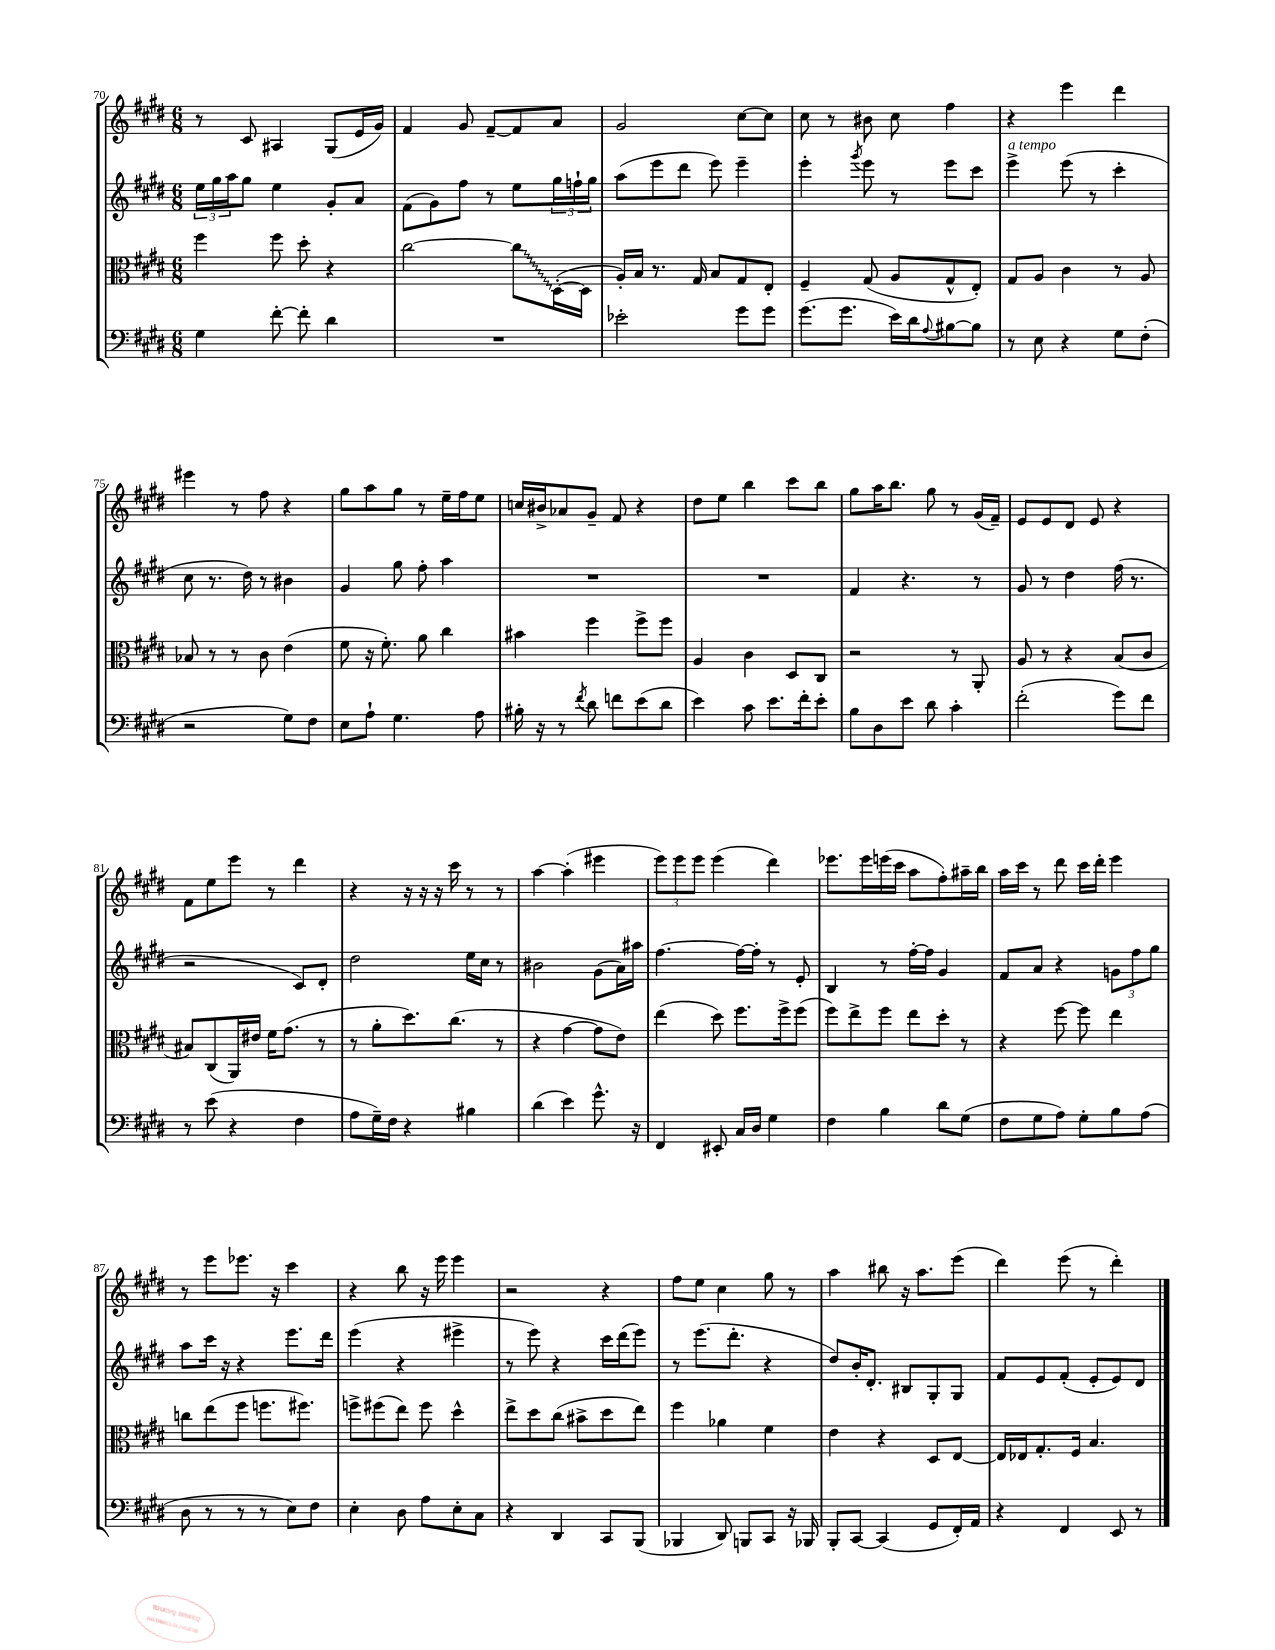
<<
\new StaffGroup <<
\new Staff = "s0" {
    \clef treble \key e \major \numericTimeSignature \time 6/8
    r8 cis'8 ais4 gis8( e'16 gis'16) |
    fis'4 gis'8 fis'8~-- fis'8 a'8 |
    gis'2 cis''8~ cis''8 |
    cis''8 r8 bis'8 cis''8 fis''4 |
    r4 e'''4 dis'''4 |
    eis'''4 r8 fis''8 r4 |
    gis''8 a''8 gis''8 r8 e''16-- fis''16 e''8 |
    c''16 bis'16-> aes'8 gis'8-- fis'8 r4 |
    dis''8 e''8 b''4 cis'''8 b''8 |
    gis''8 a''16 b''8. gis''8 r8 gis'16( fis'16--) |
    e'8 e'8 dis'8 e'8 r4 |
    fis'8 e''8 e'''8 r8 dis'''4 |
    r4 r16 r16 r16 cis'''16 r8 r8 |
    a''4~ a''4-.( eis'''4 |
    \tuplet 3/2 { e'''8) e'''8 e'''8 } e'''4( dis'''4) |
    ees'''8. ees'''16 e'''16( cis'''16 a''8 fis''8-.) ais''16-- b''16 |
    a''16 cis'''16 r8 dis'''8 cis'''16 dis'''16-. e'''4 |
    r8 e'''8 ees'''8. r16 cis'''4 |
    r4 b''8 r16 e'''16 e'''4 |
    r2 r4 |
    fis''8 e''8 cis''4 gis''8 r8 |
    a''4 bis''8 r16 a''8. e'''8( |
    dis'''4) e'''8( r8 dis'''4-.) \bar "|." |
}
\new Staff = "s1" {
    \clef treble \key e \major \numericTimeSignature \time 6/8
    \tuplet 3/2 { e''16 gis''16 a''16 } gis''8 e''4 gis'8-. a'8 |
    fis'8( gis'8) fis''8 r8 e''8 \tuplet 3/2 { gis''16 f''16-! gis''16 } |
    a''8( e'''8 dis'''8 e'''8) e'''4-- |
    e'''4-. \acciaccatura { gis'''8 } e'''8 r8 e'''8 cis'''8 |
    e'''4->^\markup { \italic "a tempo" } e'''8( r8 cis'''4-. |
    cis''8 r8. dis''16) r8 bis'4 |
    gis'4 gis''8 fis''8-. a''4 |
    R2. |
    R2. |
    fis'4 r4. r8 |
    gis'8 r8 dis''4 fis''16( r8. |
    r2 cis'8) dis'8-. |
    dis''2 e''16 cis''16 r8 |
    bis'2 gis'8( a'16) ais''16 |
    fis''4.~ fis''16~ fis''16-. r8 e'8-. |
    b4 r8 fis''16~-. fis''16 gis'4 |
    fis'8 a'8 r4 \tuplet 3/2 { g'8 fis''8 gis''8 } |
    a''8 cis'''16 r16 r4 e'''8. dis'''16 |
    e'''4( r4 eis'''4-> |
    r8 e'''8) r4 cis'''16 dis'''16( e'''8) |
    r8 e'''8.( dis'''8.-. r4 |
    dis''8) b'16-. dis'8.-. bis8 gis8-. gis8 |
    fis'8 e'8 fis'8-.( e'8-. e'8) dis'8 \bar "|." |
}
\new Staff = "s2" {
    \clef alto \key e \major \numericTimeSignature \time 6/8
    fis''4 fis''8 dis''8-. r4 |
    cis''2~ \once \override Glissando.style = #'zigzag cis''8\glissando dis16~-.( dis16 |
    a16-.) b16 r8. gis16 b8 gis8 e8-. |
    fis4-- gis8( a8 gis8-^ e8-.) |
    gis8 a8 cis'4 r8 a8 |
    bes8 r8 r8 cis'8 e'4( |
    fis'8 r16 fis'8.-.) a'8 cis''4 |
    bis'4 fis''4 fis''8-> fis''8 |
    a4 cis'4 dis8 cis8 |
    r2 r8 a,8-. |
    a8 r8 r4 b8( cis'8 |
    bis8) cis8( a,16) eis'16 fis'16 gis'8.( r8 |
    r8 a'8-. dis''8.) cis''8.( r8 |
    r4 gis'4~ gis'8 e'8) |
    e''4( dis''8) fis''8. fis''16-> fis''8( |
    fis''8) e''8-> fis''8 e''8 dis''8-. r8 |
    r4 fis''8~ fis''8 e''4 |
    c''8 e''8( fis''8 f''8. fis''8.) |
    f''8-> fis''8( e''8) fis''8 dis''4-^ |
    e''8-> dis''8 cis''8( bis'8-> dis''8 e''8) |
    fis''4 aes'4 fis'4 |
    e'4 r4 dis8 e8~ |
    e16 ees16 gis8.-. fis16 b4. \bar "|." |
}
\new Staff = "s3" {
    \clef bass \key e \major \numericTimeSignature \time 6/8
    gis4 fis'8~-. fis'8-. dis'4 |
    R2. |
    ees'2-. gis'8 gis'8 |
    gis'8.( gis'8. e'16) dis'16 \appoggiatura { a8 } bis8~ bis8 |
    r8 e8 r4 gis8 fis8-.( |
    r2 gis8) fis8 |
    e8 a8-! gis4. a8 |
    bis16-. r16 r8 \acciaccatura { fis'8 } dis'8 f'8 e'8( dis'8 |
    e'4) cis'8 e'8. fis'16-. e'8-. |
    b8 dis8 e'8 dis'8 cis'4-. |
    fis'2-.( gis'8) fis'8 |
    r8 e'8( r4 fis4 |
    a8 gis16--) fis16 r4 bis4 |
    dis'4( e'4) gis'8.-^ r16 |
    fis,4 eis,8-. cis16 dis16 gis4 |
    fis4 b4 dis'8 gis8( |
    fis8 gis8 a8) gis8-. b8 a8( |
    dis8 r8 r8 r8 e8) fis8 |
    e4-. dis8 a8 e8-. cis8 |
    r4 dis,4 cis,8 b,,8( |
    bes,,4 dis,8) b,,8 cis,8 r16 bes,,16 |
    b,,8-. cis,8~ cis,4( gis,8 fis,16-.) a,16 |
    r4 fis,4 e,8 r8 \bar "|." |
}
>>
>>
\layout { \context { \Score currentBarNumber = #70 } }
